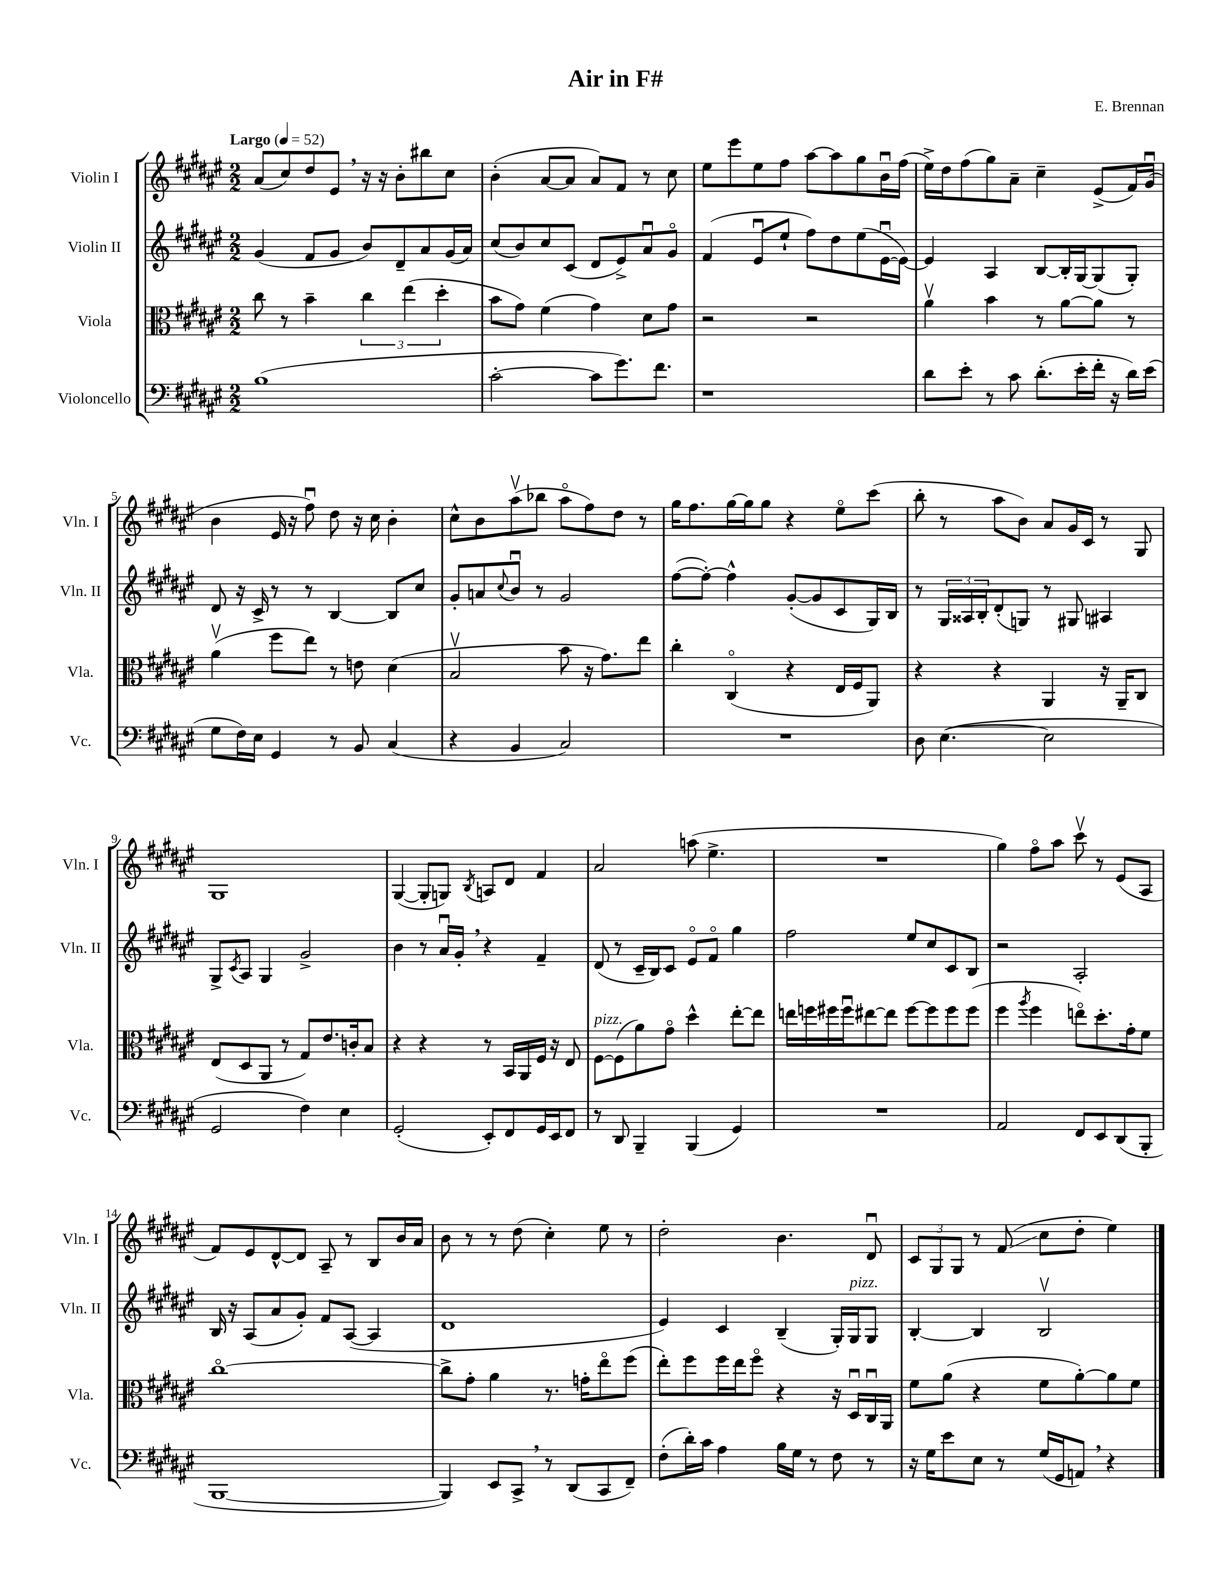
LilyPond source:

\header { title = "Air in F#" composer = "E. Brennan" }
<<
\new StaffGroup <<
\new Staff = "s0" \with { instrumentName = "Violin I" shortInstrumentName = "Vln. I" } {
    \clef treble \key fis \major \numericTimeSignature \time 2/2 \tempo "Largo" 4 = 52
    ais'8( cis''8) dis''8 eis'8 \breathe r16 r16 b'8-. bis''8 cis''8 |
    b'4-.( ais'8~ ais'8 ais'8) fis'8 r8 cis''8 |
    eis''8 eis'''8 eis''8 fis''8 ais''8~ ais''8 gis''8 b'16\downbow fis''16( |
    eis''16->) dis''16 fis''8( gis''8) ais'8-- cis''4-- eis'8->( fis'16) gis'16\downbow( |
    b'4 eis'16 r16 fis''8\downbow) dis''8 r16 cis''16 b'4-. |
    cis''8-^ b'8 ais''8\upbow( bes''8 ais''8\flageolet fis''8) dis''8 r8 |
    gis''16 fis''8. gis''16~ gis''16 gis''8 r4 eis''8\flageolet cis'''8( |
    b''8-. r8 ais''8 b'8) ais'8 gis'16 cis'16 r8 gis8 |
    gis1 |
    gis4~( gis8-. g8) \acciaccatura { b8 } a8 dis'8 fis'4 |
    ais'2 a''8( eis''4.-> |
    R1 |
    gis''4) fis''8\flageolet ais''8 cis'''8\upbow r8 eis'8( ais8 |
    fis'8) eis'8 dis'8~-^ dis'8 ais8-- r8 b8 b'16 ais'16 |
    b'8 r8 r8 dis''8( cis''4-.) eis''8 r8 |
    dis''2-. b'4. dis'8\downbow |
    \tuplet 3/2 { cis'8 gis8 gis8 } r8 fis'8\glissando( cis''8 dis''8-. eis''4) \bar "|." |
}
\new Staff = "s1" \with { instrumentName = "Violin II" shortInstrumentName = "Vln. II" } {
    \clef treble \key fis \major \numericTimeSignature \time 2/2
    gis'4( fis'8 gis'8 b'8) dis'8-- ais'8 gis'16( ais'16) |
    cis''8( b'8) cis''8 cis'8( dis'8 eis'8->) ais'8\downbow gis'8\flageolet |
    fis'4( eis'8\downbow eis''8-! fis''8) dis''8 eis''8( eis'16~\downbow eis'16~) |
    eis'4 ais4 b8~ b16-. gis16~ gis8( gis8-.) |
    dis'8 r16 cis'16-> r8 r8 b4~ b8 cis''8 |
    gis'8-. a'8 \appoggiatura { cis''8 } b'8\downbow r8 gis'2 |
    fis''8~( fis''8~-.) fis''4-^ gis'8~-.( gis'8 cis'8 gis16) b16 |
    r8 \tuplet 3/2 { gis16 aisis16 b16-. } dis'8-.( g8) r8 gis8 ais4 |
    gis8-> \acciaccatura { cis'8 } ais8 gis4 gis'2-> |
    b'4 r8 ais'16\downbow gis'16-. \breathe r4 fis'4-- |
    dis'8( r8 cis'16-- b16) cis'8 eis'8\flageolet fis'8\flageolet gis''4 |
    fis''2 eis''8 cis''8 cis'8 b8 |
    r2 ais2-. |
    b16 r16 ais8( ais'8 gis'8-.) fis'8 ais8~( ais4 |
    dis'1 |
    eis'4) cis'4 b4--( gis16-.) gis16^\markup { \italic "pizz." } gis8 |
    b4~-. b4 b2\upbow \bar "|." |
}
\new Staff = "s2" \with { instrumentName = "Viola" shortInstrumentName = "Vla." } {
    \clef alto \key fis \major \numericTimeSignature \time 2/2
    cis''8 r8 b'4-- \tuplet 3/2 { cis''4 eis''4( dis''4-. } |
    b'8 gis'8) fis'4( gis'4) dis'8 gis'8 |
    r2 r2 |
    ais'4\upbow b'4 r8 ais'8~ ais'8 r8 |
    ais'4\upbow( fis''8 eis''8) r8 e'8 dis'4( |
    b2\upbow b'8 r16 gis'8.) eis''8 |
    cis''4-. cis4\flageolet( r4 eis16 fis16 ais,8) |
    r4 r4 ais,4 r16 ais,16-- cis8 |
    eis8( dis8 ais,8 r8 gis8) eis'8. c'16-. b8 |
    r4 r4 r8 b,16 ais,16 fis16 r16 eis8 |
    fis8~^\markup { \italic "pizz." } fis8( ais'8) gis'8\flageolet dis''4-^ eis''8~-. eis''8 |
    e''16 f''16 fis''16 fis''16\downbow eis''8~ eis''8 fis''8~ fis''8 fis''8 fis''8( |
    fis''4 \acciaccatura { ais''8 } fis''4 e''8\flageolet) dis''8.-. gis'16-. fis'8 |
    cis''1~\flageolet |
    cis''8-> gis'8-. ais'4 r8. g'16-. eis''8\flageolet fis''8( |
    eis''8-.) fis''8 fis''16 eis''16 fis''8\flageolet r4 r16 dis16\downbow cis16\downbow ais,16 |
    fis'8 ais'8( r4 fis'8 ais'8~-.) ais'8 fis'8 \bar "|." |
}
\new Staff = "s3" \with { instrumentName = "Violoncello" shortInstrumentName = "Vc." } {
    \clef bass \key fis \major \numericTimeSignature \time 2/2
    b1( |
    cis'2~-. cis'8 gis'8.) fis'8. |
    r1 |
    dis'8 eis'8-. r8 cis'8 dis'8.-.( eis'16-. fis'16-. r16 dis'16) eis'16( |
    gis8 fis16) eis16 gis,4 r8 b,8 cis4( |
    r4 b,4 cis2) |
    R1 |
    dis8 eis4.~( eis2 |
    gis,2 fis4) eis4 |
    gis,2-.( eis,8-.) fis,8 gis,16 eis,16 fis,8 |
    r8 dis,8 b,,4-- b,,4( gis,4) |
    R1 |
    ais,2 fis,8 eis,8 dis,8( b,,8-. |
    b,,1~ |
    b,,4) eis,8 cis,8-> \breathe r8 dis,8( cis,8 fis,8--) |
    fis8-.( dis'16-.) cis'16 ais4 b16 gis16 r8 fis8 r8 |
    r16 gis16 eis'8 eis8 r8 gis16( gis,16 a,8) \breathe r4 \bar "|." |
}
>>
>>
